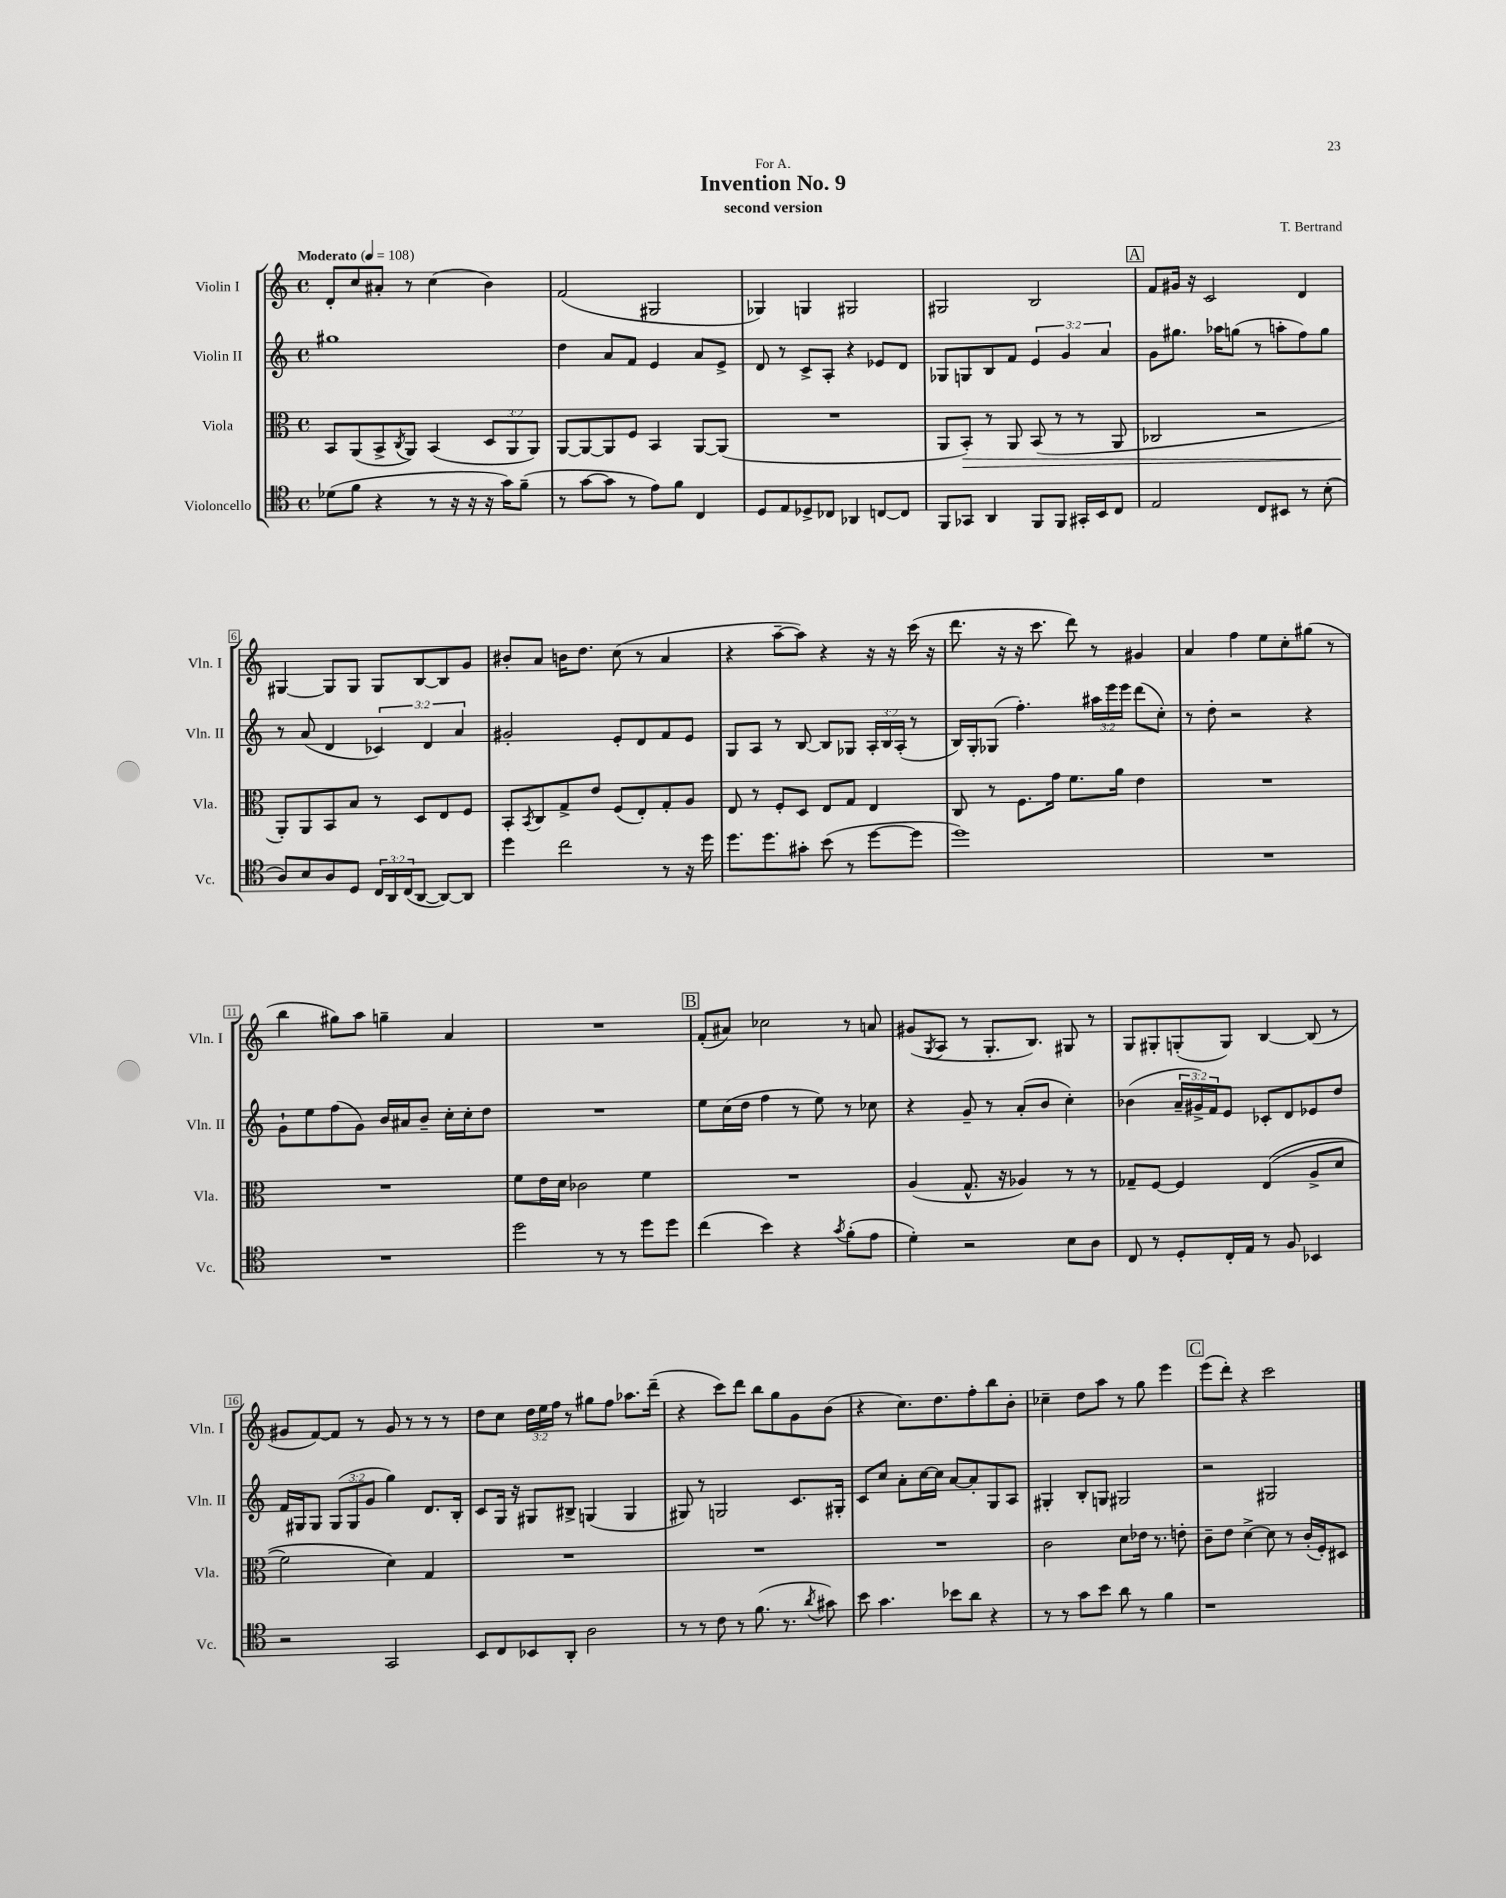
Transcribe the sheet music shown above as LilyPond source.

\header { title = "Invention No. 9" composer = "T. Bertrand" subtitle = "second version" dedication = "For A." }
<<
\new StaffGroup <<
\new Staff = "s0" \with { instrumentName = "Violin I" shortInstrumentName = "Vln. I" } {
    \clef treble \key c \major \defaultTimeSignature \time 4/4 \override Staff.TupletNumber.text = #tuplet-number::calc-fraction-text \tempo "Moderato" 4 = 108
    d'8-. c''8 ais'8-. r8 c''4( b'4) |
    f'2( gis2 |
    ges4) g4 gis2 |
    gis2 b2 |
    \mark \markup { \box "A" } f'8 gis'16 r16 c'2 d'4 |
    gis4~ gis8 gis8 gis8 b8~ b8 g'8 |
    bis'8-. a'8 b'16 d''8. c''8( r8 a'4 |
    r4 a''8~-- a''8) r4 r16 r16 c'''16( r16 |
    d'''8. r16 r16 c'''8. d'''8) r8 gis'4 |
    a'4 f''4 e''8 c''8-. gis''8( r8 |
    b''4 gis''8) a''8 g''4-- a'4 |
    R1 |
    \mark \markup { \box "B" } f'8-.( ais'8) ces''2 r8 a'8 |
    gis'8( \acciaccatura { g8 } a8 r8 g8.-. b8.) gis8 r8 |
    g8 gis8-. g8-.( g8) b4~ b8( r8 |
    gis'8 f'8~) f'8 r8 gis'8 r8 r8 r8 |
    d''8 c''8 \tuplet 3/2 { d''16 e''16 f''16 } r8 gis''8 f''8 aes''8. d'''16--( |
    r4 c'''8) d'''8 b''8 g''8 g'8 b'8( |
    r4 c''8.) d''8. f''8-. b''8 b'8-. |
    ces''4-- d''8 a''8 r8 g''8 e'''4 |
    \mark \markup { \box "C" } e'''8( d'''8-.) r4 c'''2 \bar "|." |
}
\new Staff = "s1" \with { instrumentName = "Violin II" shortInstrumentName = "Vln. II" } {
    \clef treble \key c \major \defaultTimeSignature \time 4/4 \override Staff.TupletNumber.text = #tuplet-number::calc-fraction-text
    gis''1 |
    d''4 a'8 f'8 e'4 a'8 e'8-> |
    d'8 r8 c'8-> a8-. r4 ees'8 d'8 |
    ges8 g8 b8 f'8 \tuplet 3/2 { e'4 g'4 a'4 } |
    \mark \markup { \box "A" } g'8 gis''8. aes''16 g''8( r8 a''8-. f''8) g''8 |
    r8 a'8( d'4 \tuplet 3/2 { ces'4) d'4 a'4 } |
    gis'2-. e'8-. d'8 f'8 e'8 |
    g8 a8 r8 b8~ b8 ges8 \tuplet 3/2 { a16-. b16 a16-.( } r8 |
    b16) g16-. ges8( f''4.-.) \tuplet 3/2 { ais''16 e'''16 e'''16 } d'''8( c''8-.) |
    r8 d''8-. r2 r4 |
    g'8-! e''8 f''8( g'8) b'16 ais'16 b'8-- c''16-. c''16-. d''8 |
    R1 |
    \mark \markup { \box "B" } e''8 c''16( d''16 f''4 r8 e''8) r8 ces''8 |
    r4 g'8-- r8 a'8-.( b'8 c''4-.) |
    bes'4( \tuplet 3/2 { a'16-- gis'16->) f'16 } e'8 ces'8-. d'8 ees'8 d''8 |
    f'16 gis16 gis8 \tuplet 3/2 { gis8( gis8 g'8 } g''4) d'8. b16-. |
    c'8 g16 r16 gis8 bis8-> g4( g4 |
    gis8) r8 g2 c'8. gis16-. |
    c'8 c''8 a'8-. c''16~ c''16 a'8~ a'8-. g8 a8 |
    gis4-. b8-. g8 gis2 |
    \mark \markup { \box "C" } r2 gis2 \bar "|." |
}
\new Staff = "s2" \with { instrumentName = "Viola" shortInstrumentName = "Vla." } {
    \clef alto \key c \major \defaultTimeSignature \time 4/4 \override Staff.TupletNumber.text = #tuplet-number::calc-fraction-text
    b,8 a,8( b,8-> \acciaccatura { c8 } a,8) b,4( \tuplet 3/2 { d8 a,8 a,8) } |
    a,8~ a,8~ a,8 f8 b,4 a,8~ a,8( |
    R1 |
    a,8 b,8-.\>) r8 a,8 b,8( r8 r8 a,8 |
    \mark \markup { \box "A" } ces2 r2 |
    a,8-.\!) a,8 b,8 b8 r8 d8 e8 f8 |
    b,8-. \acciaccatura { b,8 } c8 g8-> e'8 f8( e8-.) g8-. a8 |
    e8 r8 f8-. d8 e8 g8 e4 |
    c8 r8 f8. g'16 f'8. a'16 e'4 |
    R1 |
    R1 |
    f'8 e'16 d'16 ces'2 f'4 |
    \mark \markup { \box "B" } R1 |
    a4( g8.-^ r16 aes4) r8 r8 |
    ges8-- f8~ f4 e4(\( a8-> d'8 |
    f'2) d'4\) g4 |
    R1 |
    R1 |
    R1 |
    c'2 d'8 ees'16 r8. e'8-. |
    \mark \markup { \box "C" } c'8-- e'8 d'4~-> d'8 r8 c'16-.( f16-.) dis8 \bar "|." |
}
\new Staff = "s3" \with { instrumentName = "Violoncello" shortInstrumentName = "Vc." } {
    \clef tenor \key c \major \defaultTimeSignature \time 4/4 \override Staff.TupletNumber.text = #tuplet-number::calc-fraction-text
    des'8( f'8 r4 r8 r16 r16 r16 g'16) f'8--( |
    r8 g'8~ g'8 r8 e'8) f'8 c4 |
    d8 e8 des8-> ces8 aes,4 c8~ c8 |
    f,8 ges,8 a,4 f,8 f,8 gis,16-. b,16 c8 |
    \mark \markup { \box "A" } e2 c8 bis,8 r8 b8-.( |
    a8) b8 a8 d8 \tuplet 3/2 { c16 a,16 c16( } a,8~ a,8~) a,8 |
    d''4 c''2 r8 r16 d''16 |
    d''8. d''8. gis'8-. b'8( r8 d''8~ d''8 |
    d''1) |
    R1 |
    R1 |
    d''2 r8 r8 d''8 d''8 |
    \mark \markup { \box "B" } c''4( b'4) r4 \acciaccatura { g'8 } f'8-.( e'8 |
    d'4-.) r2 b8 a8 |
    c8 r8 d8-. c16-. e16 r8 f8 bes,4 |
    r2 g,2 |
    b,8 c8 bes,8 a,8-. a2 |
    r8 r8 c'8 r8 f'8.( r8. \acciaccatura { a'8 } gis'8) |
    b'8 g'4. bes'8 a'8 r4 |
    r8 r8 g'8 b'8 a'8 r8 f'4 |
    \mark \markup { \box "C" } r1 \bar "|." |
}
>>
>>
\layout { \context { \Score \override BarNumber.stencil = #(make-stencil-boxer 0.1 0.3 ly:text-interface::print) } }
